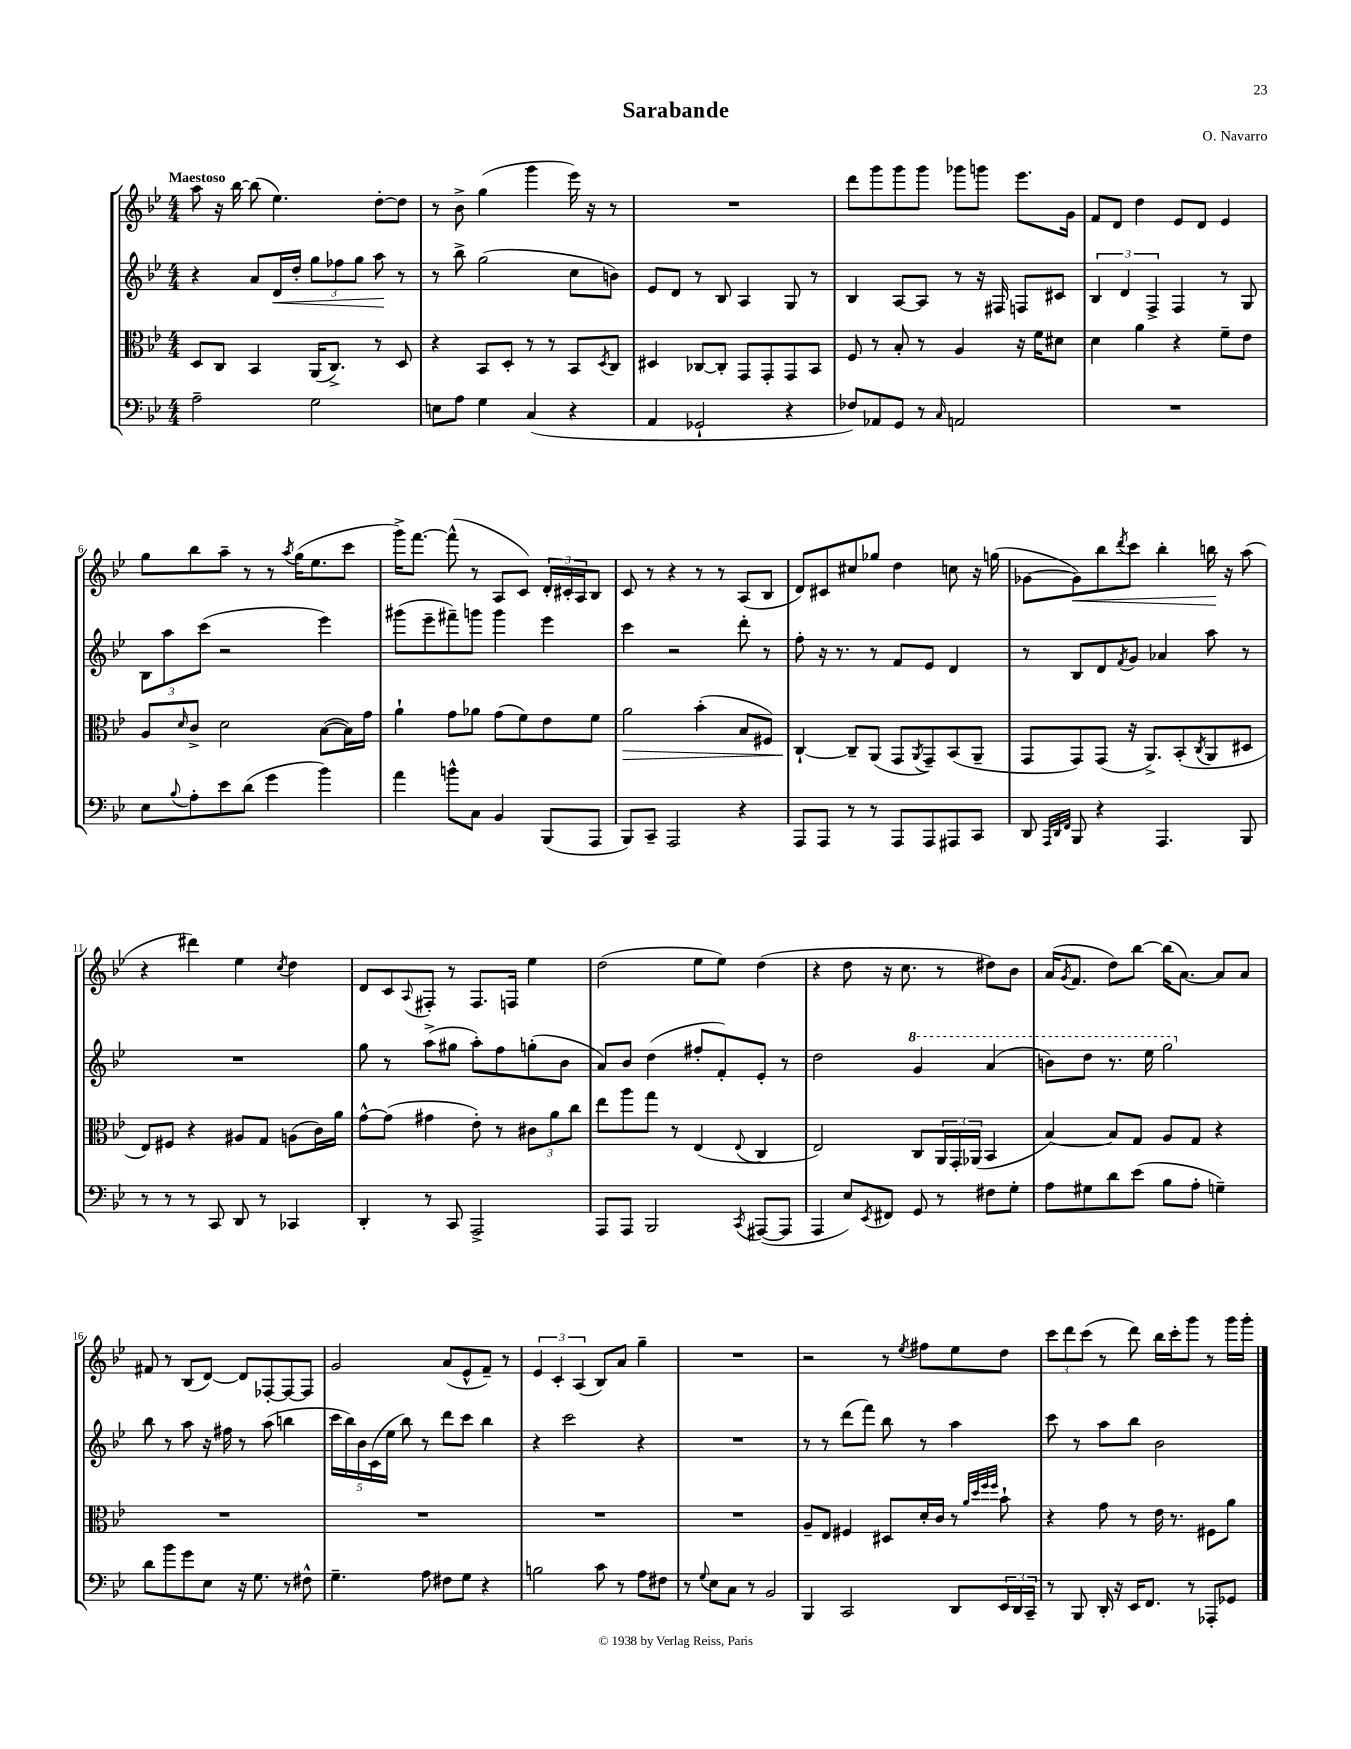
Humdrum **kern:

**kern	**kern	**kern	**kern
*staff4	*staff3	*staff2	*staff1
*clefF4	*clefC3	*clefG2	*clefG2
*k[b-e-]	*k[b-e-]	*k[b-e-]	*k[b-e-]
*M4/4	*M4/4	*M4/4	*M4/4
2A~	8D	4r	8aa
.	8C	.	16r
.	.	.	[16bb-
.	4BB-	8a	(8bb-]
.	.	16d	4.ee-)
.	.	16dd'	.
2G	(16AA	12gg	.
.	8.C^)	.	.
.	.	12ff-	.
.	.	12gg	.
.	8r	8aa	[8dd'
.	8D	8r	8dd]
=	=	=	=
8E	4r	8r	8r
8A	.	8bb-^	8b-^
4G	8BB-	(2gg	(4gg
.	8D'	.	.
(4C	8r	.	4ggg
.	8r	.	.
4r	8BB-	8cc	16eee-)
.	.	.	16r
.	8qD	.	.
.	8C	8b)	8r
=	=	=	=
4AA	4D#	8e-	1r
.	.	8d	.
2GG-`	[8C-	8r	.
.	8C-']	8B-	.
.	8GG	4A	.
.	8GG'	.	.
4r	8GG	8G	.
.	8BB-	8r	.
=	=	=	=
8F-)	8F	4B-	8ddd
8AA-	8r	.	8ggg
8GG	8B-'	[8A	8ggg
8r	8r	8A]	8ggg
16qqC	.	.	.
2AA	4A	8r	8ggg-
.	.	16r	8ggg
.	.	16F#	.
.	16r	8F	8.eee-
.	16f	.	.
.	8d#	8c#	.
.	.	.	16g
=	=	=	=
1r	4d	6B-	8f
.	.	.	8d
.	.	6d	.
.	4a	.	4dd
.	.	6F^	.
.	4r	4F	8e-
.	.	.	8d
.	8f~	8r	4e-
.	8e-	8G	.
=	=	=	=
8E-	8A	12B-	8gg
.	.	12aa	.
8qqB-	16qqd	.	.
8A'	8c^	.	8bb-
.	.	(12ccc	.
8e-	2d	2r	8aa~
(8d	.	.	8r
4g	.	.	8r
.	.	.	8qaa
.	.	.	(16gg
.	.	.	8.ee-
4b-)	([8B-	4eee-)	.
.	16B-])	.	8ccc
.	16g	.	.
=	=	=	=
4a	4a`	(8ggg#	16ggg^)
.	.	.	[8.fff
.	.	8eee-~	.
8b^^	8g	8fff#~)	(8fff^^]
8C	8a-	8ggg	8r
4BB-	(8g	4ggg	8A
.	8f)	.	8c)
(8BBB-	8e-	4eee-	24d'
.	.	.	24c#'
.	.	.	24A
8AAA	8f	.	8B-
=	=	=	=
8BBB-)	2a	4ccc	8c
8CC~	.	.	8r
2AAA	.	2r	4r
.	(4b-'	.	8r
.	.	.	8r
4r	8B-	8ddd'	(8A
.	8F#)	8r	8B-
=	=	=	=
8AAA	[4C`	8ff'	8d)
8AAA	.	16r	8c#
.	.	8.r	.
8r	8C~]	.	8cc#
8r	(8AA	8r	8gg-
8AAA	8GG	8f	4dd
.	8qAA	.	.
8AAA	8GG~)	8e-	.
8AAA#	(8BB-	4d	8cc
8CC	8AA~	.	16r
.	.	.	(16gg
=	=	=	=
8DD	8GG	8r	[8g-
32qqAAA	.	.	.
32qqDD	.	.	.
32qqFF	.	.	.
8BBB-	8GG)	8B-	8g-])
4r	(8GG	8d	8bb-
.	.	8qf	8qddd
.	16r	8g	8ccc
.	8.AA^)	.	.
4.AAA	.	4a-	4bb-'
.	(8BB-'	.	.
.	8qC	.	.
.	8AA	8aa	16bb
.	.	.	16r
8BBB-	8D#	8r	(8aa
=	=	=	=
8r	8E-)	1r	4r
8r	8F#	.	.
8r	4r	.	4ddd#)
8CC	.	.	.
8DD	8A#	.	4ee-
8r	8G	.	.
.	.	.	8qcc
4CC-	(8A	.	4dd
.	16c)	.	.
.	16a	.	.
=	=	=	=
4DD'	[8g^^	8gg	8d
.	(8g]	8r	8c
.	.	.	8qqA
8r	4g#	(8aa^	8F#'
8CC	.	8gg#	8r
2AAA^	8e-')	8aa')	8.F#
.	8r	8ff	.
.	.	.	16F
.	12c#	(8gg'	4ee-
.	12a	.	.
.	.	8b-	.
.	12cc	.	.
=	=	=	=
8AAA	8ee-	8a)	(2dd
8AAA	8aa	8b-	.
2BBB-	8gg	(4dd	.
.	8r	.	.
.	(4E-	8ff#'	8ee-
.	.	8f')	8ee-)
8qCC	8qqE-	.	.
([8AAA#	4C	8e-'	(4dd
8AAA#]	.	8r	.
=	=	=	=
4AAA	2E-)	2dd	4r
8E-)	.	.	8dd
8qEE-	.	.	.
8FF#	.	.	16r
.	.	.	8.cc
8GG	8C	4gg	.
8r	24AA	.	8r
.	24GG'	.	.
.	(24AA-	.	.
8F#	4BB-	(4aa	8dd#)
8G'	.	.	8b-
=	=	=	=
8A	[4B-)	8bb)	(16a
.	.	.	8qg
.	.	.	8.f
8G#	.	8ddd	.
8d	8B-]	8.r	8dd)
(8e-	8G	.	[8bb-
.	.	16eee-	.
8B-	8A	2ggg	(16bb-]
.	.	.	[8.a)
8A'	8G	.	.
4G~)	4r	.	8a]
.	.	.	8a
=	=	=	=
8d	1r	8bb-	8f#
8b-	.	8r	8r
8g	.	8aa	(8B-
8E-	.	16r	[8d)
.	.	16ff#	.
16r	.	8r	8d]
8.G	.	.	.
.	.	(8aa	[8F-'
8r	.	4bb	8F-_
8F#^^	.	.	8F-]
=	=	=	=
4.G~	1r	20ccc	2g
.	.	20bb-)	.
.	.	20b-	.
.	.	(20c	.
.	.	20ee-	.
.	.	8bb-)	.
8A	.	8r	.
8F#	.	8ddd	(8a
8G	.	8ccc	8e-^^
4r	.	4bb-	8f~)
.	.	.	8r
=	=	=	=
2B	1r	4r	6e-
.	.	.	6c'
.	.	2ccc	.
.	.	.	(6A
8c	.	.	8B-)
8r	.	.	8a
8A	.	4r	4gg~
8F#	.	.	.
=	=	=	=
8r	1r	1r	1r
8qqG	.	.	.
8E-	.	.	.
8C	.	.	.
8r	.	.	.
2BB-	.	.	.
=	=	=	=
4BBB-	8A~	8r	2r
.	8E-	8r	.
2CC	4F#	(8ddd	.
.	.	8fff)	.
.	8D#	8bb-	8r
.	.	.	8qee-
.	16d'	8r	8ff#
.	16c	.	.
8DD	8r	4aa	8ee-
.	32qqa	.	.
.	32qqdd	.	.
.	32qqff	.	.
.	32qqff	.	.
24EE-	8b-`	.	8dd
24DD	.	.	.
24CC~	.	.	.
=	=	=	=
8r	4r	8ccc	12ccc
.	.	.	12ddd
8BBB-	.	8r	.
.	.	.	(12ccc
16DD'	8g	8aa	8r
16r	.	.	.
16EE-	8r	8bb-	8ddd)
8.FF	.	.	.
.	16e-	2b-	16bb-
.	8.r	.	16ccc'
8r	.	.	8ggg
8AAA-'	8F#	.	8r
8GG-	8a	.	16ggg
.	.	.	16ggg'
==	==	==	==
*-	*-	*-	*-
